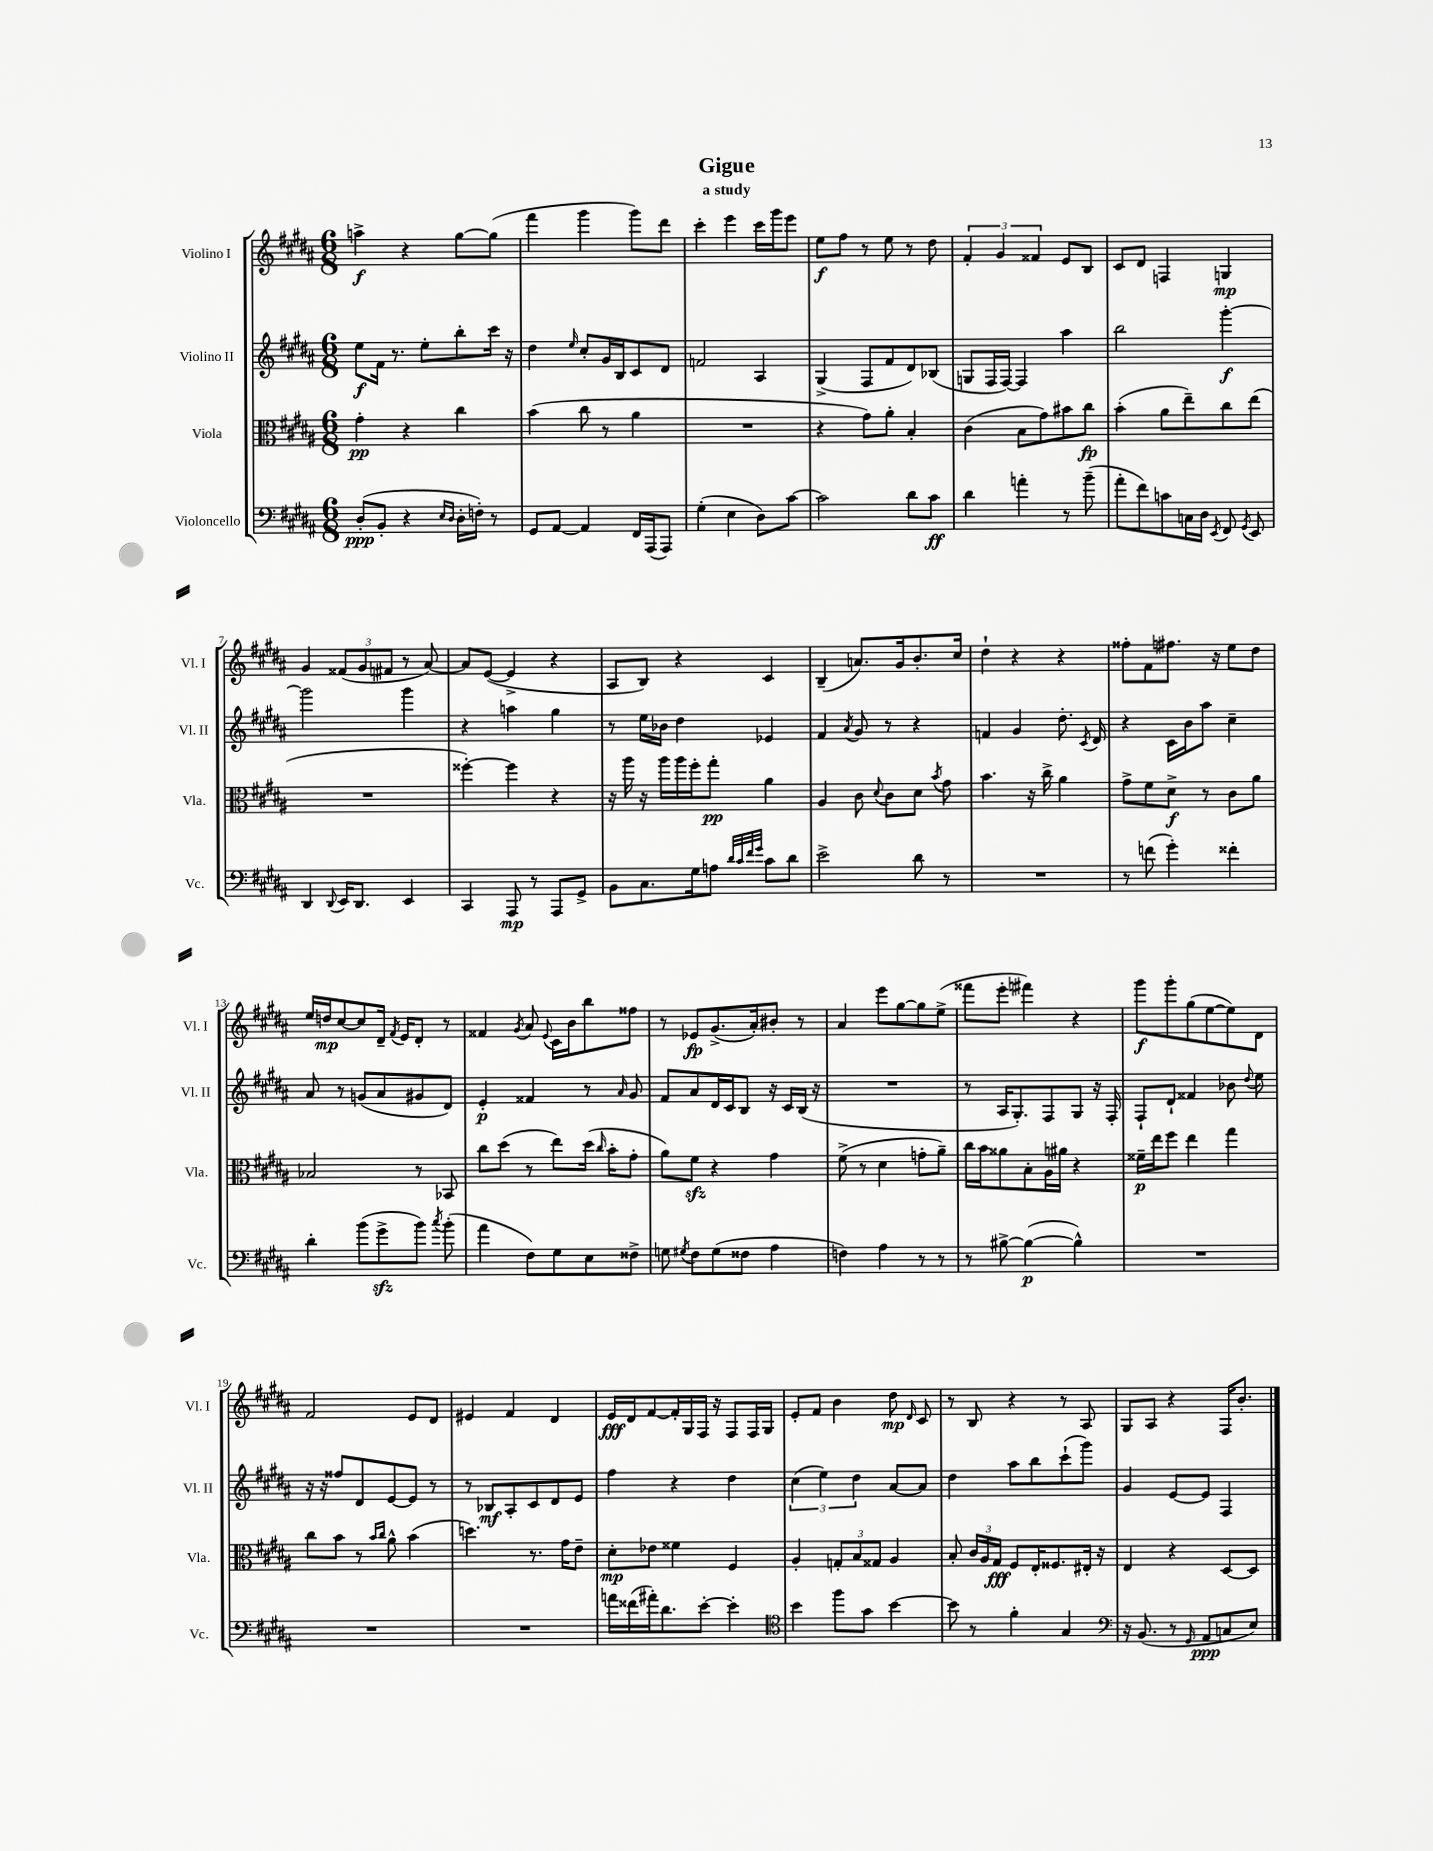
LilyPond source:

\header { title = "Gigue" subtitle = "a study" }
<<
\new StaffGroup <<
\new Staff = "s0" \with { instrumentName = "Violino I" shortInstrumentName = "Vl. I" } {
    \clef treble \key b \major \numericTimeSignature \time 6/8
    \autoBeamOff a''4->\f r4 gis''8[~ gis''8]( |
    fis'''4 gis'''4 gis'''8[) dis'''8] |
    cis'''4-. e'''4 cis'''16[ gis'''16 e'''8] |
    e''8[\f fis''8] r8 e''8 r8 dis''8 |
    \tuplet 3/2 { fis'4-. gis'4 fisis'4 } e'8[ b8] |
    cis'8[ dis'8] f4 g4\mp |
    gis'4 \tuplet 3/2 { fisis'8[( gis'8 fis'8] } r8 ais'8~) |
    ais'8[ e'8]~( e'4-> r4 |
    ais8[ b8]) r4 cis'4 |
    b4--( a'8.[) gis'16 b'8.-. cis''16] |
    dis''4-! r4 r4 |
    fisis''8[-. fis'8 fis''8.] r16 e''8[ dis''8] |
    e''16[ d''16\mp cis''8~ cis''8 dis'16]-- \acciaccatura { fis'8 } e'16[ dis'8]-. r8 |
    fisis'4 \acciaccatura { gis'8 } ais'8 \appoggiatura { e'8 } cis'16[ b'16 b''8 fisis''8] |
    r8 ees'8[\fp gis'8.->( ais'16-.) bis'8]-. r8 |
    ais'4 e'''8[ gis''8~ gis''8 e''8]->( |
    fisis'''8[ e'''8]-. fis'''4) r4 |
    gis'''8[\f gis'''8-. gis''8( e''8~ e''8) dis'8] |
    fis'2 e'8[ dis'8] |
    eis'4 fis'4 dis'4 |
    e'16[\fff dis'16 fis'8~ fis'16-. gis16 fis16] r16 fis8[ fis16 gis16] |
    e'8[-. fis'8] b'4 dis''8\mp \grace { dis'16 } cis'8 |
    r8 b8 r4 r8 ais8 |
    gis8[ ais8] r4 fis16[ b'8.]-. \bar "|." |
}
\new Staff = "s1" \with { instrumentName = "Violino II" shortInstrumentName = "Vl. II" } {
    \clef treble \key b \major \numericTimeSignature \time 6/8
    \autoBeamOff e''8[\f fis'16] r8. e''8[-. b''8-. cis'''16] r16 |
    dis''4 \grace { e''16 } cis''8[-. gis'16 b16 cis'8 dis'8] |
    f'2 ais4 |
    gis4->( fis8[ fis'8 dis'8) bes8]( |
    g8[ fis16 fis16]~) fis4 ais''4 |
    b''2 gis'''4~-.\f |
    gis'''2 gis'''4 |
    r4 a''4 gis''4 |
    r8 e''16[ bes'16] dis''4 ees'4 |
    fis'4 \acciaccatura { ais'8 } gis'8 r8 r4 |
    f'4 gis'4 dis''8.-. \acciaccatura { cis'8 } dis'16 |
    r4 cis'16[ b'16 ais''8] cis''4-- |
    ais'8 r8 g'8[( ais'8 gis'8 dis'8]) |
    e'4-.\p fisis'4 r8 \grace { ais'16 } gis'8 |
    fis'8[ ais'8 dis'16 cis'16 b8] r16 cis'16[ b16]( r16 |
    R2. |
    r8 ais16[ gis8.-.) fis8 gis8] r16 fis16-. |
    fis8[-! dis'8]-! fisis'4 bes'8 \appoggiatura { dis''8 } e''8 |
    r16 r16 fisis''8[ dis'8 e'8~ e'8] r8 |
    r8 bes8[\mf ais8-. cis'8 dis'8 e'8] |
    fis''4 r4 dis''4 |
    \tuplet 3/2 { cis''4( e''4) dis''4 } ais'8[~ ais'8] |
    dis''4 ais''8[ b''8 cis'''8-!( gis'''8]) |
    gis'4 e'8[~ e'8] fis4 \bar "|." |
}
\new Staff = "s2" \with { instrumentName = "Viola" shortInstrumentName = "Vla." } {
    \clef alto \key b \major \numericTimeSignature \time 6/8
    \autoBeamOff gis'4-.\pp r4 cis''4 |
    b'4( cis''8 r8 ais'4 |
    R2. |
    r4 gis'8[) ais'8]-. b4-. |
    cis'4( b8[ gis'8) bis'8 cis''8]\fp |
    b'4-.( ais'8[ e''8--) cis''8 e''8]( |
    R2. |
    fisis''4~-.) fisis''4 r4 |
    r16 ais''16 r16 ais''16[ ais''16 fis''16-. gis''8]-.\pp ais'4 |
    ais4 cis'8 \appoggiatura { dis'8 } cis'8[ dis'8] \acciaccatura { b'8 } gis'8 |
    b'4. r16 cis''16-> ais'4 |
    gis'8[-> fis'8 dis'8]->\f r8 cis'8[ ais'8] |
    bes2 r8 bes,8 |
    cis''8[ dis''8]( r8 e''8[) dis''16]( \grace { cis''16 } b'16[-. gis'8]-. |
    ais'8[) fis'8]\sfz r4 gis'4 |
    fis'8->( r8 dis'4 g'8[-. ais'8]--) |
    cis''16[ b'16 aisis'8 b8-. ais16 ais'16] r4 |
    fisis'16[--\p e''16 fis''8] e''4 gis''4 |
    cis''8[ b'8] r8 \grace { b'16[ cis''16] } ais'8-^ b'4( |
    d''4.) r8. gis'16[ e'8]-- |
    dis'8[-.\mp ees'8] fisis'4 fis4 |
    ais4-. \tuplet 3/2 { g8[-. b8 gisis8] } ais4 |
    b8-. \tuplet 3/2 { cis'16[ ais16 gis16]\fff } fis8[ e16-. fisis8. eis16]-. r16 |
    e4 r4 dis8[~ dis8] \bar "|." |
}
\new Staff = "s3" \with { instrumentName = "Violoncello" shortInstrumentName = "Vc." } {
    \clef bass \key b \major \numericTimeSignature \time 6/8
    \autoBeamOff dis8[-.\ppp( b,8]-. r4 \grace { e16[ dis16] } dis16[-. f16]-.) r8 |
    gis,8[ ais,8]~ ais,4 fis,16[ ais,,16( ais,,8]) |
    gis4-.( e4 dis8[) cis'8]~ |
    cis'2 dis'8[ cis'8]\ff |
    dis'4 a'4-. r8 b'8--( |
    ais'8[-. fis'8) c'8 c16 dis16] \acciaccatura { e,8 } fis,8 \acciaccatura { gis,8 } e,8 |
    dis,4 \appoggiatura { dis,8 } e,16[ dis,8.] e,4 |
    cis,4 ais,,8\mp r8 ais,,8[ gis,8]-> |
    b,8[ cis8. gis16 a8] \grace { dis'32[ cis'32 fis'32 gis'32] } cis'8[ dis'8] |
    e'2-> dis'8 r8 |
    R2. |
    r8 f'8( gis'4-.) fisis'4-. |
    dis'4-. b'8[( gis'8->\sfz b'8]) \acciaccatura { cis''8 } b'8-.( |
    ais'4 fis8[) gis8 e8 fisis8]-> |
    g8 \acciaccatura { gis8 } fis8[ gis8( fisis8] ais4 |
    f4) ais4 r8 r8 |
    r8 bis8~-> bis4~\p( bis4-^) |
    R2. |
    R2. |
    R2. |
    a'16[ fisis'16( ais'16-.) dis'8. e'8]~-. e'4-. |
    \clef tenor b'4 fis''8[ gis'8] b'4~ |
    b'8 r8 fis'4-. gis4 |
    \clef bass r16 b,8.( r8 \grace { gis,16 } ais,8[\ppp c8 e8]) \bar "|." |
}
>>
>>
